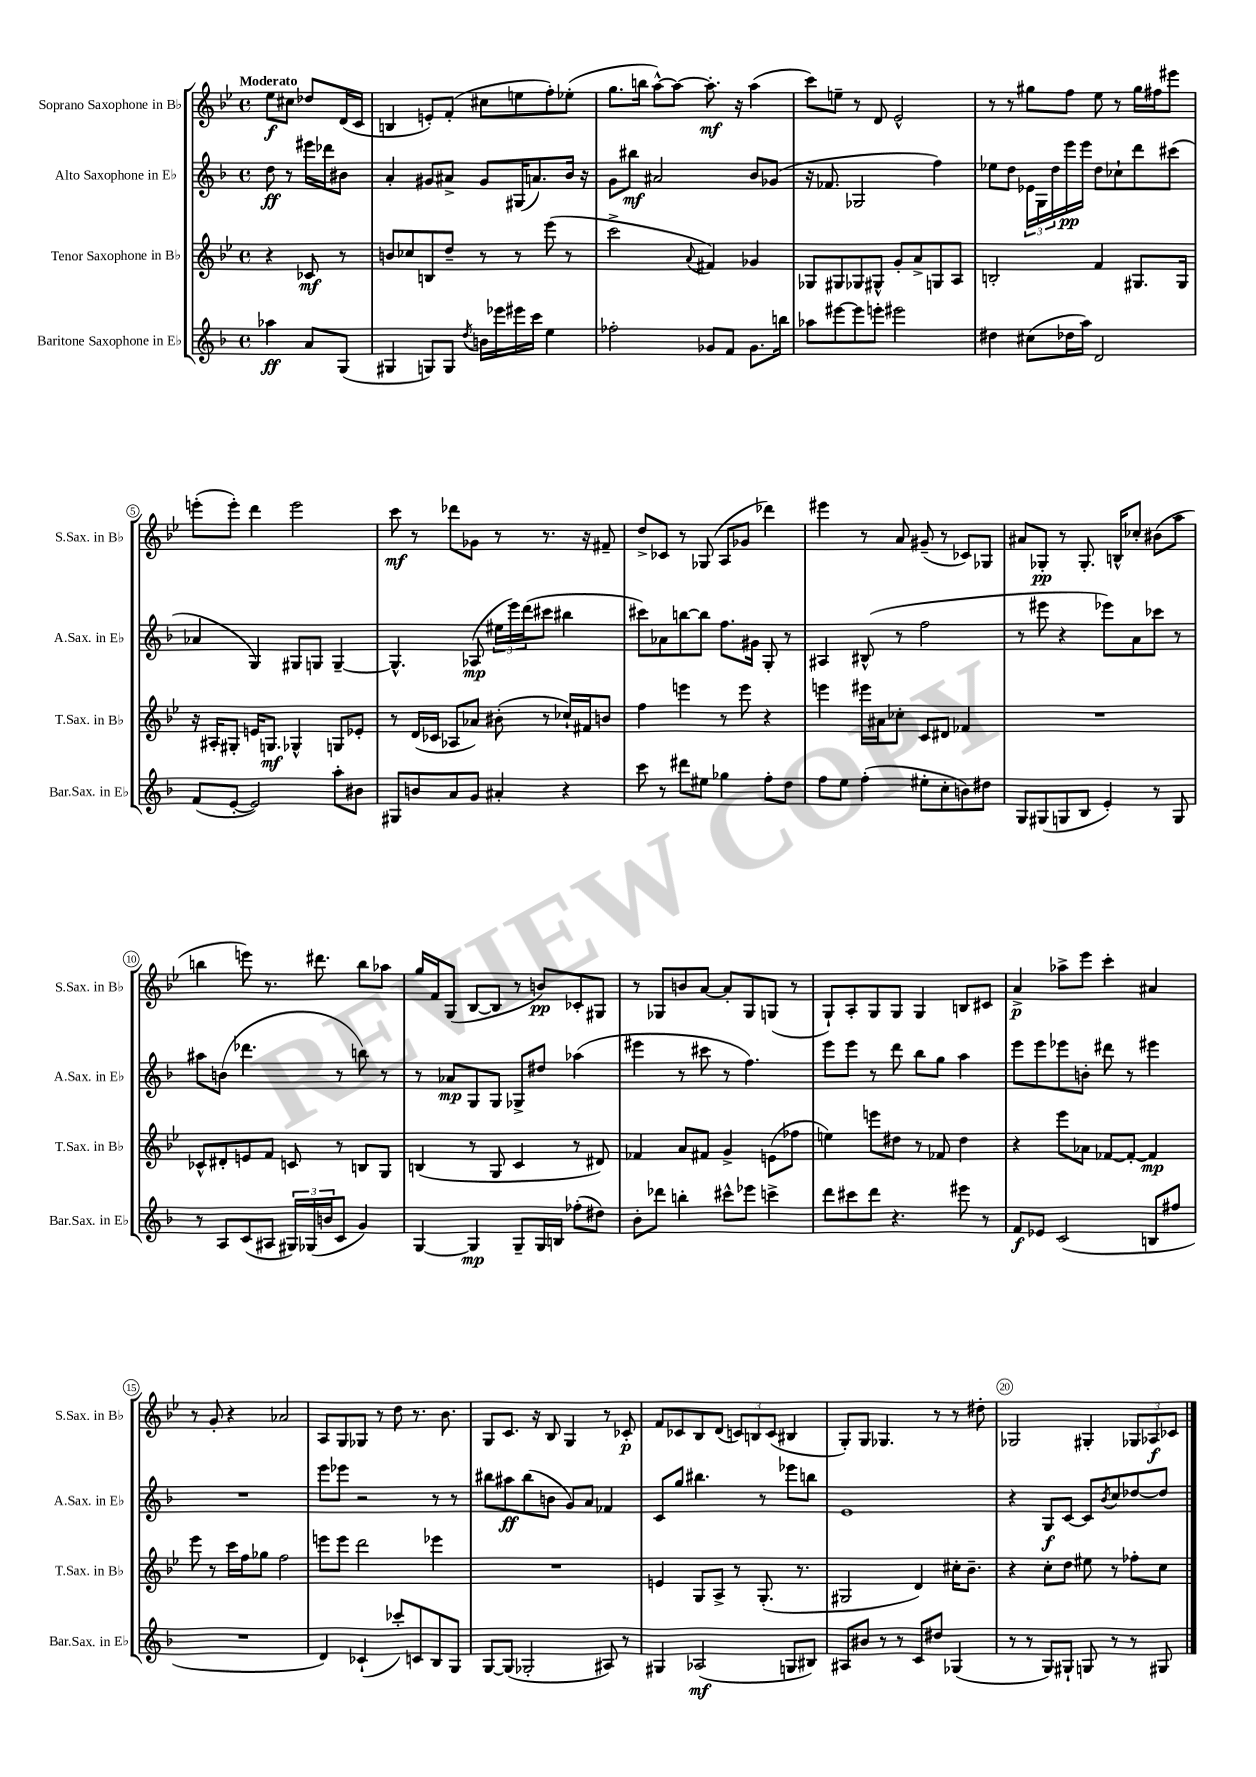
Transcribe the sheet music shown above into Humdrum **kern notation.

**kern	**kern	**kern	**kern
*staff4	*staff3	*staff2	*staff1
*clefG2	*clefG2	*clefG2	*clefG2
*k[b-]	*k[b-e-]	*k[b-]	*k[b-e-]
*M4/4	*M4/4	*M4/4	*M4/4
*met(c)	*met(c)	*met(c)	*met(c)
4aa-	4r	8dd	8ee-
.	.	8r	8cc#
8a	8c-	16eee#	8dd-
.	.	16ddd-	.
(8G	8r	8b#	(16d
.	.	.	16c
=	=	=	=
4G#	8b	4a'	4B
.	8cc-	.	.
8G)	8B	8g#	8e')
8G	8dd~	8a#^	(8f'
8qdd	.	.	.
16b	8r	8g#	8cc#
16eee-	.	.	.
16eee#	8r	(16G#	8ee
16ccc	.	8.a)	.
4ee	(8eee-	.	8ff')
.	8r	16b-	(8ee-'
.	.	16r	.
=	=	=	=
2ff-'	2ccc^	8g	8.gg
.	.	8bb#	.
.	.	.	16bb
.	.	2a#	[8aa^^)
.	.	.	8aa_
.	8qqa	.	.
8g-	4f#)	.	8.aa']
8f	.	.	.
.	.	.	16r
8.g-	4g-	8b-	(4aa
.	.	(8g-	.
16bb	.	.	.
=	=	=	=
8aa-	8G-	16r	8ccc)
.	.	8.f-	.
[8eee#	8G#	.	8ee~
8eee#]	8G-	2G-	8r
8eee'	8G#^^	.	8d
2eee#	8g'	.	2e-^^
.	8a^	.	.
.	8G	4ff)	.
.	8A	.	.
=	=	=	=
4dd#	2B'	8ee-	8r
.	.	8dd	8r
(8cc#	.	24e-	8gg#
.	.	24G	.
.	.	24dd	.
16dd-	.	16eee	8ff
16aa)	.	16eee	.
2d	4f	8dd	8ee-
.	.	8cc-`	8r
.	8.G#	8ddd	16gg#
.	.	.	16ff#
.	.	(8ccc#	8eee#
.	16G#	.	.
=	=	=	=
(8f	16r	4a-	(8eee'
.	16A#'	.	.
[8e'	8G#'	.	8eee')
2e])	16e	4G)	4ddd
.	8.G	.	.
.	4G-^^	8G#	2eee
.	.	8G	.
8aa'	8G	[4G~	.
8b#	8e-'	.	.
=	=	=	=
8G#	8r	4.G^^]	8ccc
8b	(16d	.	8r
.	16c-	.	.
8a	8A-	.	8ddd-
8g	8a-)	(8A-	8g-
4a#'	(8b#'	24ee#	8r
.	.	24eee)	.
.	.	(24ddd	.
.	8r	8ccc#	8.r
4r	16cc-`)	4bb#	.
.	16f#	.	16r
.	8b	.	8f#~
=	=	=	=
8ccc	4ff	8ccc#)	8dd^
8r	.	8a-	8c-
8ddd#	4eee	[8bb	8r
8ee#	.	8bb]	(8G-
4gg-	8r	8.ff	8A
.	8eee	.	8g-
.	.	16g#	.
8ff'	4r	8G'	4ddd-)
8dd	.	8r	.
=	=	=	=
8ff	4eee	4A#	4eee#
8ee	.	.	.
(4ff'	16eee#	(8B#^^	8r
.	16a#	.	.
.	8cc-'	8r	8a
8ee#'	8c	2ff	(8g#~
8cc'	8d#	.	8r
8b)	4f-	.	8c-)
8dd#	.	.	8G-
=	=	=	=
8G	1r	8r	8a#
(8G#	.	8eee#	8G-'
8G	.	4r	8r
8B-	.	.	8.G-'
4e')	.	8eee-)	.
.	.	.	16B^^
.	.	8a	8cc-'
8r	.	8ccc-	(8b#
8G	.	8r	8aa
=	=	=	=
8r	8c-^^	8aa#	4bb
8A	8d#'	(8b	.
(8c	8e	4.ddd-	8eee)
8A#	8f	.	8.r
24G#)	8c	.	.
(24G-	.	.	.
.	.	.	8.ddd#
24b	.	.	.
8c	8r	8r	.
4g)	8B	8bb)	8bb
.	8G	8r	8aa-
=	=	=	=
[4G	(4B	8r	16gg
.	.	.	16f
.	.	8a-	(8G
4G]	8r	8G	[8B-
.	8G	8G	8B-]
8G~	4c	8G-^	8r
16G	.	8dd#	8b)
16B	.	.	.
(8ff-'	8r	(4aa-	8c-'
8dd#)	8d#)	.	8G#
=	=	=	=
8b-'	4f-	4eee#	8r
8ddd-	.	.	8G-
4bb'	8a	8r	8b
.	8f#	8ccc#	[8a
8ccc#^^	4g^	8r	8a']
8eee-	.	4.ff)	8G-
4ccc^	(8e	.	(8G
.	8ff-	.	8r
=	=	=	=
8ddd	4ee)	8eee	8G`)
8ccc#	.	8eee	8A'
8ddd	8eee	8r	8G
4.r	8dd#	8ddd	8G
.	8r	8bb-	4G
.	8f-	8gg	.
8eee#	4dd#	4aa	8B
8r	.	.	8c#
=	=	=	=
8f	4r	8eee	4a^
8e-	.	8eee	.
(2c	8eee-	8eee-	8aa-^
.	8a-	8b'	8eee-
.	[8f-	8ddd#	4ccc'
.	8f-'_	8r	.
8B	4f-]	4eee#	4a#
8ff#	.	.	.
=	=	=	=
1r	8eee-	1r	8r
.	8r	.	8g'
.	16ccc	.	4r
.	16ff	.	.
.	8gg-	.	.
.	2ff	.	2a-
=	=	=	=
4d)	8eee	8eee	8A
.	8eee	8eee-	8G
(4c-`	2ddd	2r	8G-
.	.	.	8r
8ccc-')	.	.	8dd
8c	.	.	8.r
8B-	4eee-	8r	.
.	.	.	8.b-
8G	.	8r	.
=	=	=	=
[8G	1r	8bb#	8G
(8G]	.	8aa#	8.c
2G-'	.	(8bb#	.
.	.	.	16r
.	.	8b	8B-
.	.	8g)	4G
.	.	8a	.
8A#)	.	4f-	8r
8r	.	.	8c-'
=	=	=	=
4G#	4e	8c	8f
.	.	8gg	8c-
(2A-	8G	4.bb#	8B-
.	8A^	.	(8d
.	8r	.	12c)
.	.	.	12B
.	(8.G'	8r	.
.	.	.	(12c
8G	.	8eee-	4B#
.	8.r	.	.
8B#)	.	8bb	.
=	=	=	=
8A#	2G#	1e	8G')
8b#	.	.	8G
8r	.	.	4.G-
8r	.	.	.
8c	4d)	.	.
8dd#	.	.	8r
(4G-	16cc#'	.	8r
.	8.b-~	.	.
.	.	.	8dd#'
=	=	=	=
8r	4r	4r	2G-
8r	.	.	.
8G)	8cc'	8G	.
8G#`	8dd	[8c	.
8G	8ee#	8c]	4G#'
.	.	8qb-	.
8r	8r	8cc	.
8r	8ff-'	[8dd-	12G-
.	.	.	12A-
8G#	8cc	8dd-]	.
.	.	.	12c-
==	==	==	==
*-	*-	*-	*-
